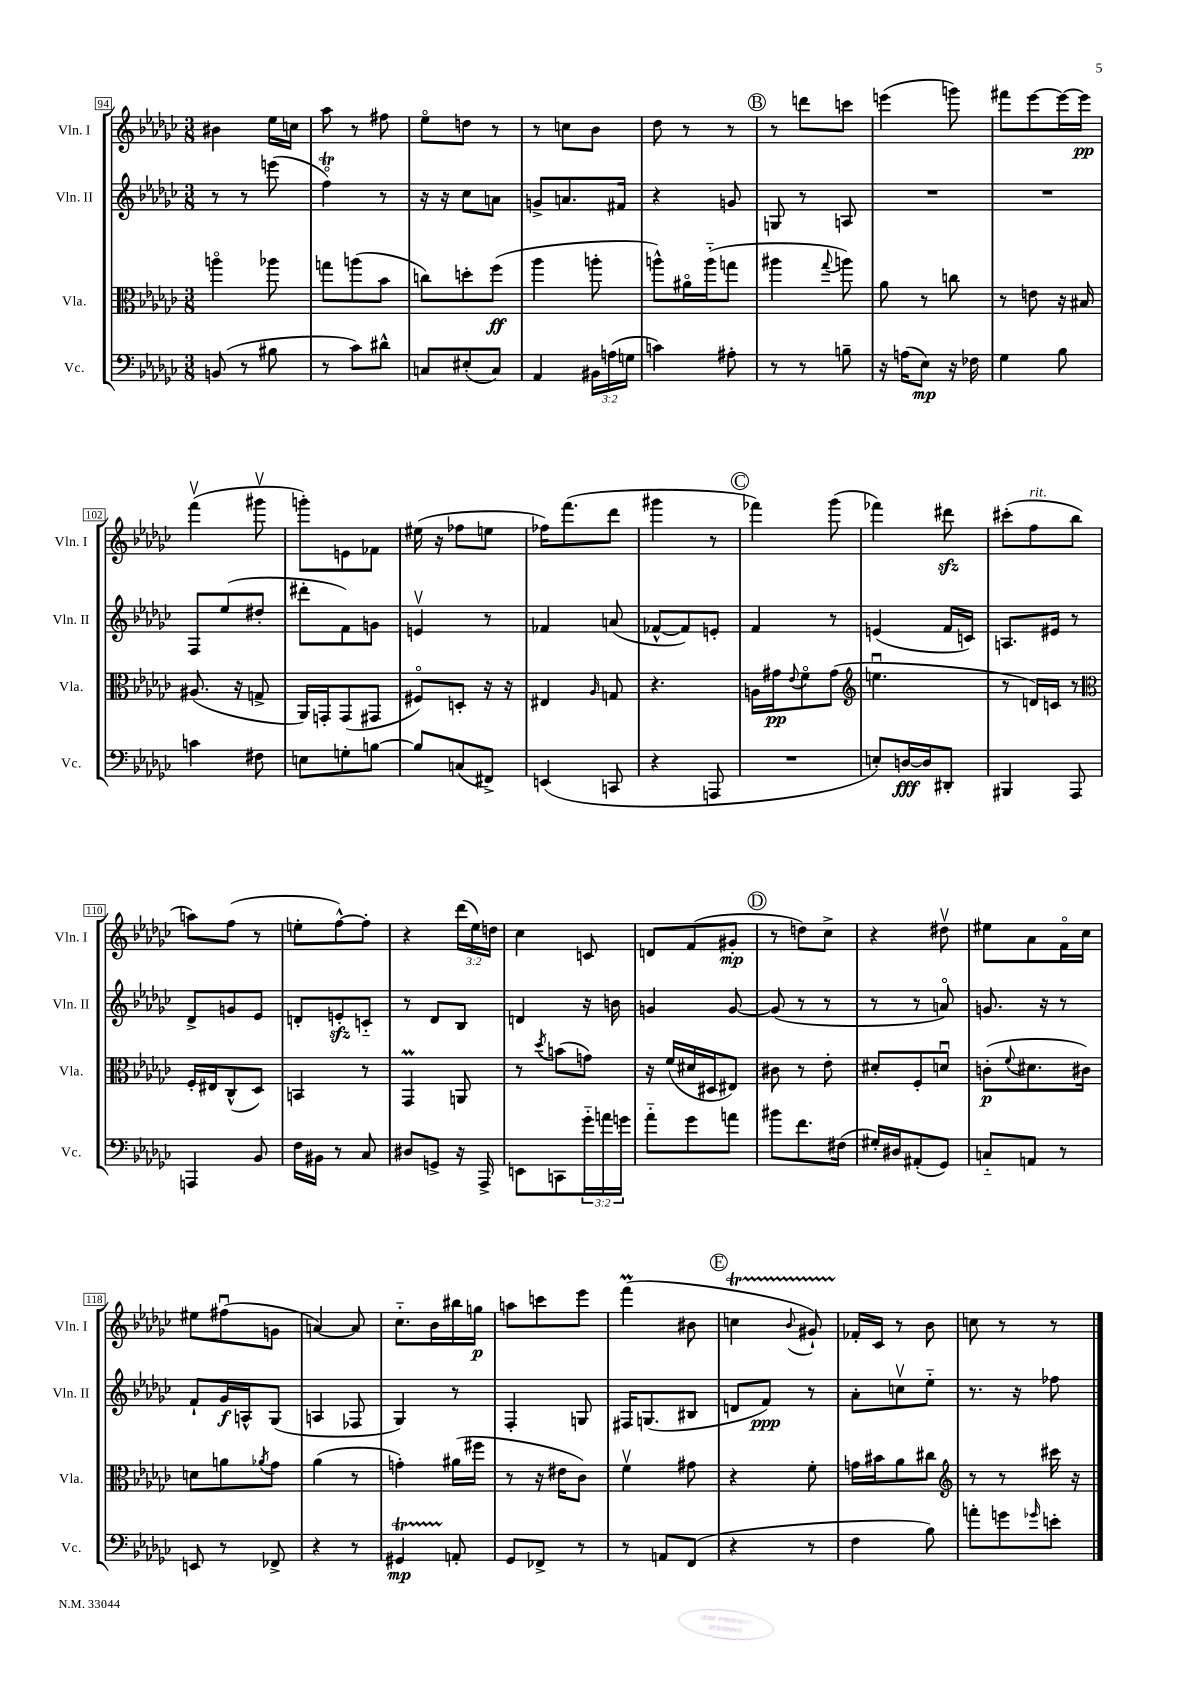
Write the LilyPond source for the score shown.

<<
\new StaffGroup <<
\new Staff = "s0" \with { instrumentName = "Vln. I" shortInstrumentName = "Vln. I" } {
    \clef treble \key ges \major \numericTimeSignature \time 3/8 \override Staff.TupletNumber.text = #tuplet-number::calc-fraction-text
    bis'4 ees''16 c''16 |
    aes''8 r8 fis''8 |
    ees''8\flageolet d''8 r8 |
    r8 c''8 bes'8 |
    des''8 r8 r8 |
    \mark \markup { \circle "B" } r8 d'''8 c'''8 |
    e'''4( g'''8) |
    fis'''8 ees'''8~ ees'''16~ ees'''16\pp |
    f'''4\upbow( gis'''8\upbow |
    g'''8-.) e'8 fes'8 |
    eis''16( r16 fes''8 e''8 |
    fes''16) f'''8.( des'''8 |
    gis'''4 r8 |
    \mark \markup { \circle "C" } fes'''4) ges'''8( |
    fes'''4) dis'''8\sfz |
    cis'''8-.( f''8^\markup { \italic "rit." } bes''8 |
    a''8) f''8( r8 |
    e''8-. f''8~-^) f''8-. |
    r4 \tuplet 3/2 { des'''16( ees''16) d''16 } |
    ces''4 c'8 |
    d'8 f'8( gis'8-.\mp |
    \mark \markup { \circle "D" } r8 d''8) ces''8-> |
    r4 dis''8\upbow |
    eis''8 aes'8 f'16\flageolet ces''16 |
    eis''8 fis''8\downbow( g'8 |
    a'4~) a'8 |
    ces''8.-_ bes'16 bis''16 g''16\p |
    a''8 c'''8 ees'''8 |
    f'''4\prall( bis'8 |
    \mark \markup { \circle "E" } c''4\startTrillSpan \appoggiatura { bes'8 } gis'8-!) |
    fes'16-.\stopTrillSpan ces'16 r8 bes'8 |
    c''8 r8 r8 \bar "|." |
}
\new Staff = "s1" \with { instrumentName = "Vln. II" shortInstrumentName = "Vln. II" } {
    \clef treble \key ges \major \numericTimeSignature \time 3/8
    r8 r8 e'''8( |
    f''4\flageolet\trill) r8 |
    r16 r16 ces''8 a'8 |
    g'8-> a'8. fis'16 |
    r4 g'8 |
    \mark \markup { \circle "B" } g8 r8 a8 |
    R4. |
    R4. |
    f8 ees''8( dis''8-. |
    dis'''8-. f'8) g'8 |
    e'4\upbow r8 |
    fes'4 a'8( |
    fes'8~-^ fes'8) e'8-. |
    \mark \markup { \circle "C" } f'4 r8 |
    e'4( f'16 c'16) |
    a8. eis'16 r8 |
    des'8-> g'8 ees'8 |
    d'8-. e'8-.\sfz c'8-_ |
    r8 des'8 bes8 |
    d'4 r16 b'16 |
    g'4 g'8~ |
    \mark \markup { \circle "D" } g'8( r8 r8 |
    r8 r8 a'8\flageolet) |
    g'8. r16 r8 |
    f'8-! ges'16\f a16-^ ges8( |
    a4 fes8 |
    ges4) r8 |
    f4-. g8 |
    fis16 g8.( bis8 |
    \mark \markup { \circle "E" } d'8 f'8\ppp) r8 |
    aes'8-. c''8\upbow ees''8-_ |
    r8. r16 fes''8 \bar "|." |
}
\new Staff = "s2" \with { instrumentName = "Vla." shortInstrumentName = "Vla." } {
    \clef alto \key ges \major \numericTimeSignature \time 3/8
    a''4\flageolet aes''8 |
    g''8 a''8( bes'8 |
    c''8) d''8-. f''8\ff( |
    aes''4 a''8-. |
    a''8-^) ais'16\flageolet a''16-_( g''8 |
    \mark \markup { \circle "B" } ais''4 \appoggiatura { ges''8 } a''8) |
    aes'8 r8 c''8 |
    r8 e'8 r16 bis16 |
    ais8.( r16 g8-> |
    aes,16) g,16-. g,8( gis,8 |
    fis8\flageolet) d8-. r16 r16 |
    eis4 \grace { aes16 } g8 |
    r4. |
    \mark \markup { \circle "C" } a16 gis'16\pp \appoggiatura { ees'8 } f'8\flageolet gis'8( |
    \clef treble e''4.\downbow |
    r8 d'16) c'16 r8 |
    \clef alto f16-. eis16 ces8-^( des8) |
    b,4 r8 |
    ges,4\prall a,8 |
    r8 \acciaccatura { des''8 } b'8( g'8) |
    r16 f'16( dis'16 dis16 eis8) |
    \mark \markup { \circle "D" } cis'8 r8 ees'8-. |
    dis'8-. f8-. d'8\downbow |
    c'8-.\p( \appoggiatura { f'8 } dis'8. cis'16) |
    d'8 a'8 \acciaccatura { aes'8 } ges'8 |
    aes'4( r8 |
    g'4-.) ais'16( fis''16 |
    r8 r16 eis'16 ces'8) |
    f'4\upbow gis'8 |
    \mark \markup { \circle "E" } r4 f'8-. |
    g'16 bis'16 aes'8 cis''8 |
    \clef treble r8 r8 cis'''16 r16 \bar "|." |
}
\new Staff = "s3" \with { instrumentName = "Vc." shortInstrumentName = "Vc." } {
    \clef bass \key ges \major \numericTimeSignature \time 3/8 \override Staff.TupletNumber.text = #tuplet-number::calc-fraction-text
    b,8( r8 bis8 |
    r8 ces'8) dis'8-^ |
    c8 eis8-.( c8) |
    aes,4 \tuplet 3/2 { bis,16 a16( g16 } |
    c'4) ais8-. |
    \mark \markup { \circle "B" } r8 r8 b8-- |
    r16 a16( ees8\mp) r16 fes16 |
    ges4 bes8 |
    c'4 fis8 |
    e8 g8-. b8~ |
    b8 c8( fis,8->) |
    e,4( c,8 |
    r4 a,,8 |
    \mark \markup { \circle "C" } R4. |
    e8-.) d16~\fff d16 dis,8-. |
    bis,,4 aes,,8 |
    a,,4 bes,8 |
    f16 bis,16 r8 ces8 |
    dis8 g,8-> r16 aes,,16-> |
    e,8 c,8 \tuplet 3/2 { ges'16-_ a'16 g'16 } |
    aes'8-_ ges'8 a'8 |
    \mark \markup { \circle "D" } bis'8 f'8. fis16( |
    gis16-.) dis16 ais,8-.( ges,8) |
    c8-_ a,8 r8 |
    e,8 r8 fes,8-> |
    r4 r8 |
    gis,4\startTrillSpan\mp a,8-.\stopTrillSpan |
    ges,8 fes,8-> r8 |
    r8 a,8 f,8( |
    \mark \markup { \circle "E" } r4 r8 |
    f4 bes8) |
    a'8-. g'8 \grace { ges'16 } e'8-. \bar "|." |
}
>>
>>
\layout { \context { \Score currentBarNumber = #94 \override BarNumber.stencil = #(make-stencil-boxer 0.1 0.3 ly:text-interface::print) } }
